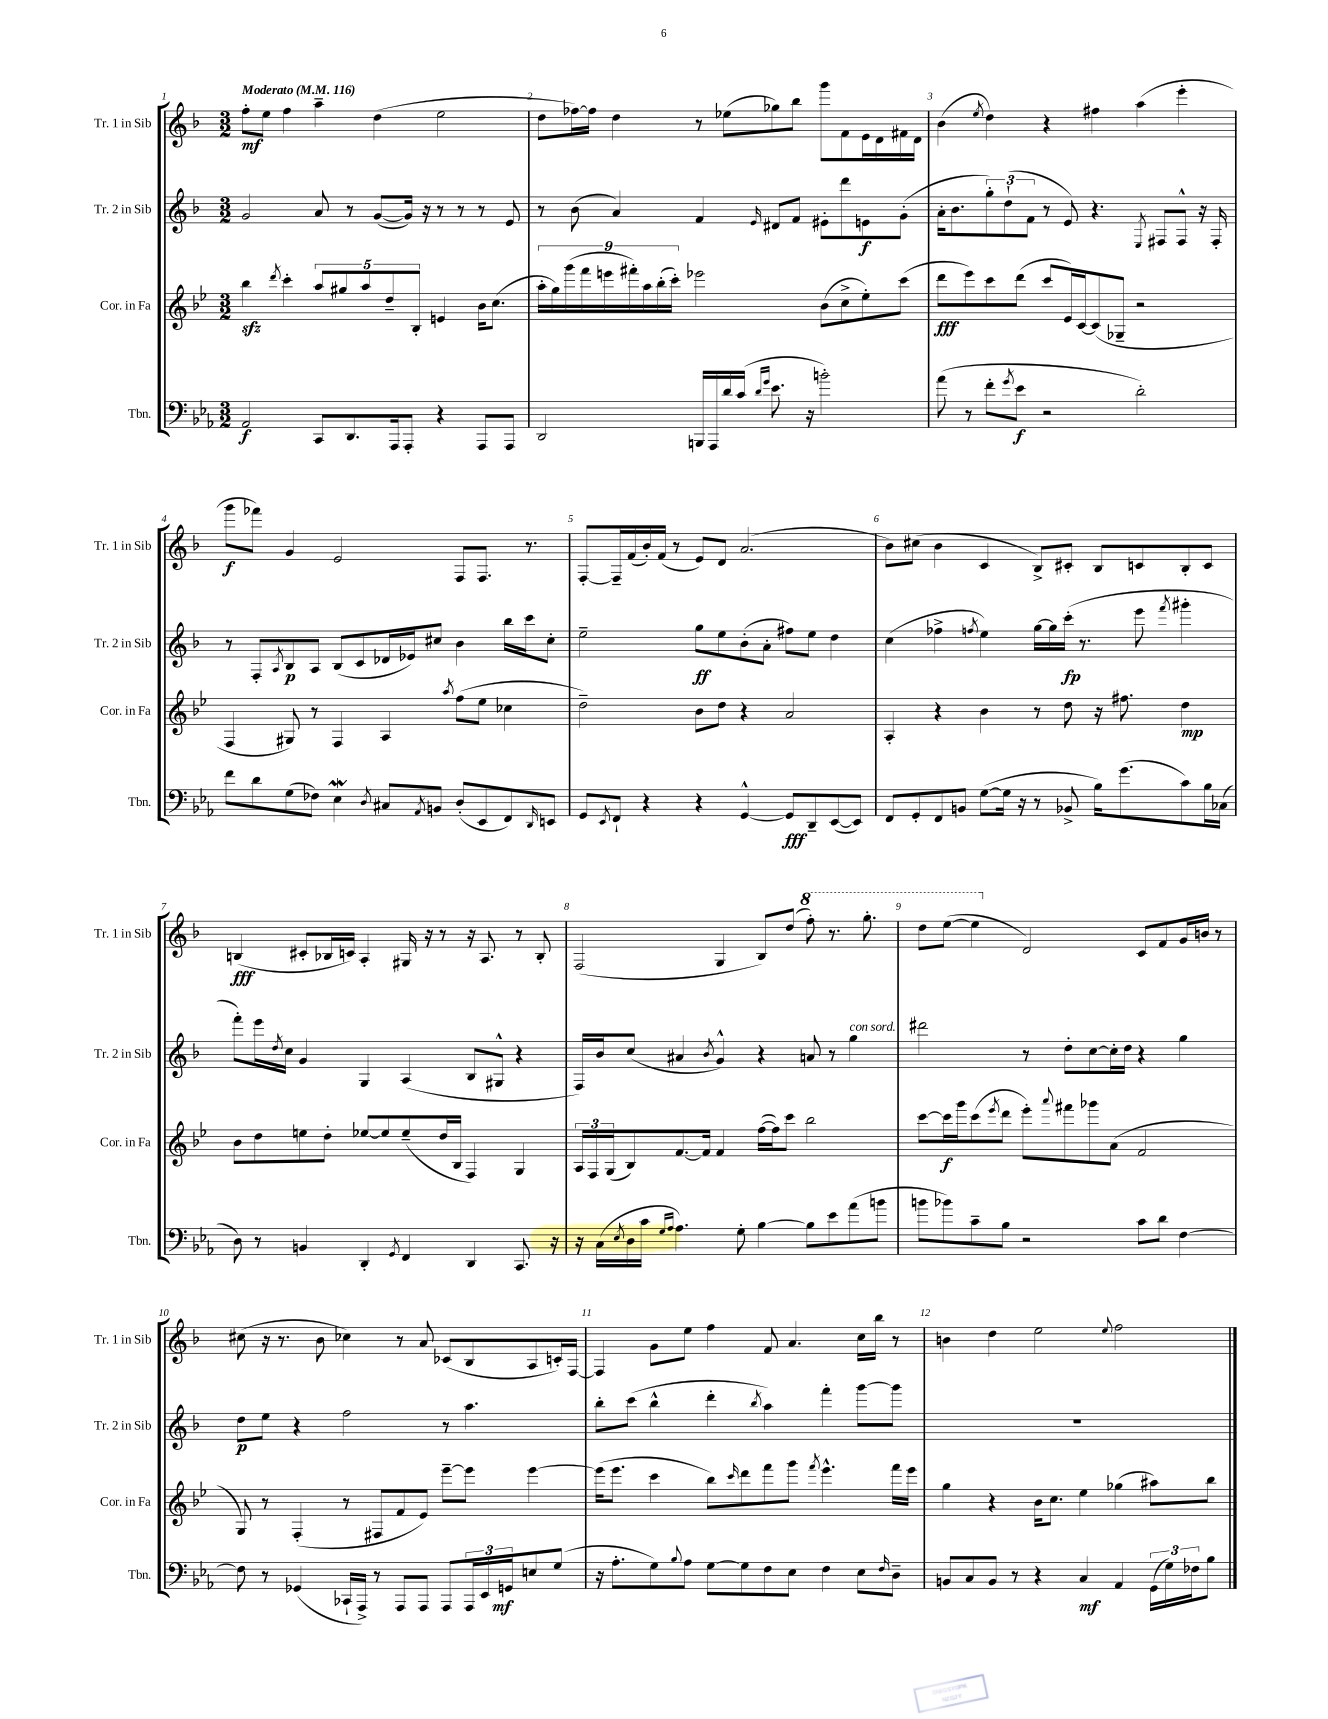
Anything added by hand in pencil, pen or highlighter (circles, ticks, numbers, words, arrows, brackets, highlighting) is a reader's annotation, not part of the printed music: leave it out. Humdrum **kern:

**kern	**dynam	**kern	**dynam	**kern	**dynam	**kern	**dynam
*part4	*part4	*part3	*part3	*part2	*part2	*part1	*part1
*staff4	*staff4	*staff3	*staff3	*staff2	*staff2	*staff1	*staff1
*I"Tbn.	*	*I"Cor. in Fa	*	*I"Tr. 2 in Sib	*	*I"Tr. 1 in Sib	*
*I'Tbn.	*	*I'Cor. in Fa	*	*I'Tr. 2 in Sib	*	*I'Tr. 1 in Sib	*
*clefF4	*	*clefG2	*	*clefG2	*	*clefG2	*
*k[b-e-a-]	*	*k[b-e-]	*	*k[b-]	*	*k[b-]	*
*M3/2	*	*M3/2	*	*M3/2	*	*M3/2	*
*MM116	*	*MM116	*	*MM116	*	*MM116	*
=1	=1	=1	=1	=1	=1	=1	=1
!	!	!	!	!	!	!LO:TX:a:B:t=Moderato	!
2AA-/	f	4bb-zz\	.	2g/	.	8ff'\L	mf
.	.	.	.	.	.	8ee\J	.
.	.	8qddd/	.	.	.	.	.
.	.	4ccc'\	.	.	.	4ff\	.
8CC/L	.	10aa/L	.	8a/	.	4aa~\	.
.	.	10gg#X/	.	.	.	.	.
8.DD/	.	.	.	8r	.	.	.
.	.	10aa/	.	.	.	.	.
.	.	.	.	([8g/L	.	(4dd\	.
.	.	10dd~/	.	.	.	.	.
16AAA-/k	.	.	.	.	.	.	.
8AAA-'/J	.	.	.	16g/Jk])	.	.	.
.	.	10B-'/J	.	.	.	.	.
.	.	.	.	16r	.	.	.
4r	.	4en/	.	8r	.	2ee\	.
.	.	.	.	8r	.	.	.
8AAA-/L	.	16b-\KL	.	8r	.	.	.
.	.	(8.cc\J	.	.	.	.	.
8AAA-/J	.	.	.	8e/	.	.	.
=2	=2	=2	=2	=2	=2	=2	=2
2DD/	.	18aa'\LL	.	8r	.	8dd\L	.
.	.	18gg\)	.	.	.	.	.
.	.	(18ggg\	.	.	.	.	.
.	.	.	.	(8b-\	.	[16ff-X\L)	.
.	.	18fff\	.	.	.	.	.
.	.	.	.	.	.	16ff-\JJ]	.
.	.	18eeen\	.	.	.	.	.
.	.	.	.	4a/)	.	4dd\	.
.	.	18fff#X'\)	.	.	.	.	.
.	.	18aa\	.	.	.	.	.
.	.	(18bb-'\	.	.	.	.	.
.	.	18ccc'\JJ)	.	.	.	.	.
16BBBn/LL	.	2eee-X\	.	4f/	.	8r	.
16AAA-/	.	.	.	.	.	.	.
16d/	.	.	.	.	.	(8ee-X\L	.
(16c/JJ	.	.	.	.	.	.	.
16qqd/LL	.	.	.	.	.	.	.
16qqg/JJ	.	.	.	16qqe/	.	.	.
8.e-\	.	.	.	8d#X/L	.	8gg-X\)	.
.	.	.	.	8f/J	.	8bb-\J	.
16r	.	.	.	.	.	.	.
2bn'\)	.	(8b-\L	.	8e#X'\L	.	8ggg\L	.
.	.	8cc^\	.	8ddd\	.	8f\	.
.	.	8ee-'\)	.	8en\	f	16e\L	.
.	.	.	.	.	.	16d\	.
.	.	(8ccc\J	.	(8g'\J	.	16f#X\	.
.	.	.	.	.	.	16d\JJ	.
=3	=3	=3	=3	=3	=3	=3	=3
(8a-\	.	8ddd\L	fff	16a'\KL	.	(4b-\	.
.	.	.	.	8.b-\	.	.	.
8r	.	8eee-\)	.	.	.	.	.
.	.	.	.	.	.	8qee/	.
8f'\L	.	8ccc\	.	12gg'\)	.	4dd\)	.
.	.	.	.	(12dd`\	.	.	.
8qg/	.	.	.	.	.	.	.
8e-\J	f	(8ddd\J	.	.	.	.	.
.	.	.	.	12f\J	.	.	.
2r	.	8ccc/L	.	8r	.	4r	.
.	.	16e-/L)	.	8e/)	.	.	.
.	.	[16c/J	.	.	.	.	.
.	.	(8c/]	.	4.r	.	4ff#X\	.
.	.	8G-X~/J	.	.	.	.	.
2d'\)	.	2r	.	.	.	(4aa\	.
.	.	.	.	8qE/	.	.	.
.	.	.	.	8F#X/L	.	.	.
.	.	.	.	8F#^^/J	.	4eee'\	.
.	.	.	.	16r	.	.	.
.	.	.	.	16F#'/	.	.	.
!!LO:LB:g=z
=4	=4	=4	=4	=4	=4	=4	=4
8f\L	.	4F/	.	8r	.	8ggg\L	f
8d\	.	.	.	8F'/L	.	8fff-X\J)	.
.	.	.	.	8qA/	.	.	.
(8G\	.	8G#X/)	.	8B-/	p	4g/	.
8F-X\J)	.	8r	.	8A/J	.	.	.
4E-w\	.	4F/	.	(8B-/L	.	2e/	.
.	.	.	.	8c/	.	.	.
8qD/	.	.	.	.	.	.	.
8C#X/L	.	4A/	.	16d-X/L	.	.	.
.	.	.	.	16e-X/J)	.	.	.
8qAA-/	.	.	.	.	.	.	.
8BBn/J	.	.	.	8cc#X/J	.	.	.
.	.	8qaa/	.	.	.	.	.
(8D'/L	.	(8ff\L	.	4b-\	.	8F/L	.
8EE-/	.	8ee-\J	.	.	.	8.F/J	.
8FF/)	.	4cc-X\	.	16bb-\LL	.	.	.
.	.	.	.	16ccc\J	.	8.r	.
16qqDD/	.	.	.	.	.	.	.
8EEn/J	.	.	.	8cc#'\J	.	.	.
=5	=5	=5	=5	=5	=5	=5	=5
8GG/L	.	2dd~\)	.	2ee~\	.	[8F'/L	.
8qEE-/	.	.	.	.	.	.	.
8FF`/J	.	.	.	.	.	16F~/L]	.
.	.	.	.	.	.	(16f/	.
4r	.	.	.	.	.	16b-'/)	.
.	.	.	.	.	.	(16f/JJ	.
.	.	.	.	.	.	8r	.
4r	.	8b-\L	.	8gg\L	ff	8e/L)	.
.	.	8dd\J	.	8ee\	.	8d/J	.
[4GG^^/	.	4r	.	(8b-'\	.	(2.a/	.
.	.	.	.	8a'\J	.	.	.
8GG/L]	fff	2a/	.	8ff#X\L)	.	.	.
8DD~/	.	.	.	8ee\J	.	.	.
([8EE-/	.	.	.	4dd\	.	.	.
8EE-/J])	.	.	.	.	.	.	.
=6	=6	=6	=6	=6	=6	=6	=6
8FF/L	.	4A'/	.	(4cc\	.	8b-\L)	.
8GG'/	.	.	.	.	.	(8cc#X\J	.
8FF/	.	4r	.	4ff-X^\	.	4b-\	.
8BBn/J	.	.	.	.	.	.	.
.	.	.	.	8qffn/	.	.	.
([8G\L	.	4b-\	.	4ee\)	.	4c/	.
16G\Jk]	.	.	.	.	.	.	.
16r	.	.	.	.	.	.	.
8r	.	8r	.	[16gg\LL	.	8B-^/L)	.
.	.	.	.	16gg\]	.	.	.
8BB-X^/	.	8dd\	.	(16ccc'\JJ	fp	8c#X'/J	.
.	.	.	.	8.r	.	.	.
16B-\KL)	.	16r	.	.	.	8B-/L	.
(8.g\	.	8.ff#X\	.	.	.	.	.
.	.	.	.	8eee\	.	8cn/	.
.	.	.	.	8qfff/	.	.	.
8c\)	.	4dd\	mp	4ggg#X'\	.	8B-'/	.
16B-\L	.	.	.	.	.	8c/J	.
(16C-X\JJ	.	.	.	.	.	.	.
!!LO:LB:g=z
=7	=7	=7	=7	=7	=7	=7	=7
8D\)	.	8b-\L	.	8fff'\L)	.	(4Bn/	fff
8r	.	8dd\	.	16eee\L	.	.	.
.	.	.	.	8qdd/	.	.	.
.	.	.	.	16cc\JJ	.	.	.
4BBn/	.	8een\	.	4g/	.	8c#X'/L	.
.	.	8dd'\J	.	.	.	16B-X/L	.
.	.	.	.	.	.	16cn/JJ)	.
4DD'/	.	[8ee-X/L	.	4G/	.	4A'/	.
.	.	8ee-/]	.	.	.	.	.
8qGG/	.	.	.	.	.	.	.
4FF/	.	(8ee-~/	.	(4A/	.	16G#X/	.
.	.	.	.	.	.	16r	.
.	.	16dd/L	.	.	.	8r	.
.	.	16B-/JJ	.	.	.	.	.
4DD/	.	4F/)	.	8B-/L	.	16r	.
.	.	.	.	.	.	8.A/	.
.	.	.	.	8G#X^^/J	.	.	.
8.CC/	.	4G/	.	4r	.	8r	.
.	.	.	.	.	.	8B-'/	.
16r	.	.	.	.	.	.	.
=8	=8	=8	=8	=8	=8	=8	=8
16r	.	24A/LL	.	16F/LL)	.	(2F/	.
.	.	24F/	.	.	.	.	.
(16C\LL	.	.	.	16b-/J	.	.	.
.	.	(24G/J	.	.	.	.	.
8qE-/	.	.	.	.	.	.	.
16D\	.	8B-/)	.	(8cc/J	.	.	.
16c\JJ	.	.	.	.	.	.	.
16qqG/LL	.	.	.	.	.	.	.
16qqA-/JJ	.	.	.	.	.	.	.
4.A-\)	.	[8.f/	.	4a#X/	.	.	.
.	.	16f/Jk]	.	.	.	.	.
.	.	.	.	8qb-/	.	.	.
.	.	4f/	.	4g^^/)	.	4G/	.
8G'\	.	.	.	.	.	.	.
[4B-\	.	([16ff\LL	.	4r	.	8B-/L)	.
.	.	16ff\J])	.	.	.	.	.
.	.	8ccc\J	.	.	.	(8dd/J	.
*	*	*	*	*	*	*8va	*
8B-\L]	.	2bb-\	.	8an/	.	8fff'\)	.
8e-\	.	.	.	8r	.	8.r	.
!	!	!	!	!LO:TX:a:i:t=con sord.	!	!	!
(8a-\	.	.	.	4gg\	.	.	.
.	.	.	.	.	.	8.ggg'\	.
8bn\J	.	.	.	.	.	.	.
=9	=9	=9	=9	=9	=9	=9	=9
8bn\L	.	[8ccc\L	.	2ddd#X\	.	8ddd\L	.
8b-X\)	.	16ccc\L]	f	.	.	([8eee\J	.
.	.	16ggg\J	.	.	.	.	.
8c~\	.	(8ccc\	.	.	.	4eee\]	.
.	.	8qeee-/	.	.	.	.	.
8B-\J	.	8ddd\J	.	.	.	.	.
*	*	*	*	*	*	*X8va	*
2r	.	8eee-'\L)	.	8r	.	2d/)	.
.	.	8qqaaa/	.	.	.	.	.
.	.	8fff#X\	.	8dd'\L	.	.	.
.	.	8ggg-X\	.	[8cc\	.	.	.
.	.	(8a\J	.	16cc'\L]	.	.	.
.	.	.	.	16dd\JJ	.	.	.
8c\L	.	2f/	.	4r	.	8c/L	.
8d\J	.	.	.	.	.	8f/	.
[4F\	.	.	.	4gg\	.	16g/L	.
.	.	.	.	.	.	16bn/JJ	.
.	.	.	.	.	.	8r	.
!!LO:LB:g=z
=10	=10	=10	=10	=10	=10	=10	=10
8F\]	.	8G/)	.	8dd\L	p	(8cc#X\	.
8r	.	8r	.	8ee\J	.	16r	.
.	.	.	.	.	.	8.r	.
(4GG-X/	.	(4F'/	.	4r	.	.	.
.	.	.	.	.	.	8b-\	.
16CC-X`/LL	.	8r	.	2ff\	.	4cc-X\)	.
16AAA-^/JJ)	.	.	.	.	.	.	.
8r	.	8F#X/L	.	.	.	.	.
8AAA-/L	.	8f/	.	.	.	8r	.
8AAA-/J	.	8e-/J)	.	.	.	8a/	.
8AAA-/L	.	[8eee-~\L	.	8r	.	(8c-X/L	.
24AAA-/L	.	8eee-\J]	.	4.aa\	.	8B-/	.
24EE-/	.	.	.	.	.	.	.
24GGn/J	mf	.	.	.	.	.	.
8En/	.	[4eee-\	.	.	.	8A/	.
(8G/J	.	.	.	.	.	16cn'/L)	.
.	.	.	.	.	.	[16F/JJ	.
=11	=11	=11	=11	=11	=11	=11	=11
16r	.	(16eee-\KL]	.	8bb-'\L	.	4F/]	.
8.A-'\L	.	8.eee-\J	.	.	.	.	.
.	.	.	.	(8ccc\J	.	.	.
8G\)	.	4ccc\	.	4bb-^^\	.	8g\L	.
8qqB-/	.	.	.	.	.	.	.
8A-\J	.	.	.	.	.	8ee\J	.
[8G\L	.	8bb-\L)	.	4ddd'\	.	4ff\	.
.	.	16qqccc/	.	.	.	.	.
8G\]	.	8ddd\	.	.	.	.	.
.	.	.	.	8qbb-/	.	.	.
8F\	.	8fff\	.	4aa\)	.	8f/	.
8E-\J	.	8ggg\J	.	.	.	4.a/	.
.	.	8qfff/	.	.	.	.	.
4F\	.	4.eee-^^\	.	4fff'\	.	.	.
8E-\L	.	.	.	[8ggg\L	.	16cc\LL	.
.	.	.	.	.	.	16bb-\JJ	.
16qqF/	.	.	.	.	.	.	.
8D~\J	.	16fff\LL	.	8ggg\J]	.	8r	.
.	.	16eee-\JJ	.	.	.	.	.
=12	=12	=12	=12	=12	=12	=12	=12
8BBn/L	.	4gg\	.	1.r	.	4bn\	.
8C/	.	.	.	.	.	.	.
8BB/J	.	4r	.	.	.	4dd\	.
8r	.	.	.	.	.	.	.
4r	.	16b-\KL	.	.	.	2ee\	.
.	.	8.cc\J	.	.	.	.	.
4C/	mf	4ee-\	.	.	.	.	.
.	.	.	.	.	.	8qqee/	.
4AA-/	.	(4gg-X\	.	.	.	2ff\	.
(24GG\LL	.	8aa#X\L)	.	.	.	.	.
24G\)	.	.	.	.	.	.	.
24F-X\J	.	.	.	.	.	.	.
8B-\J	.	8bb-\J	.	.	.	.	.
==	==	==	==	==	==	==	==
*-	*-	*-	*-	*-	*-	*-	*-
